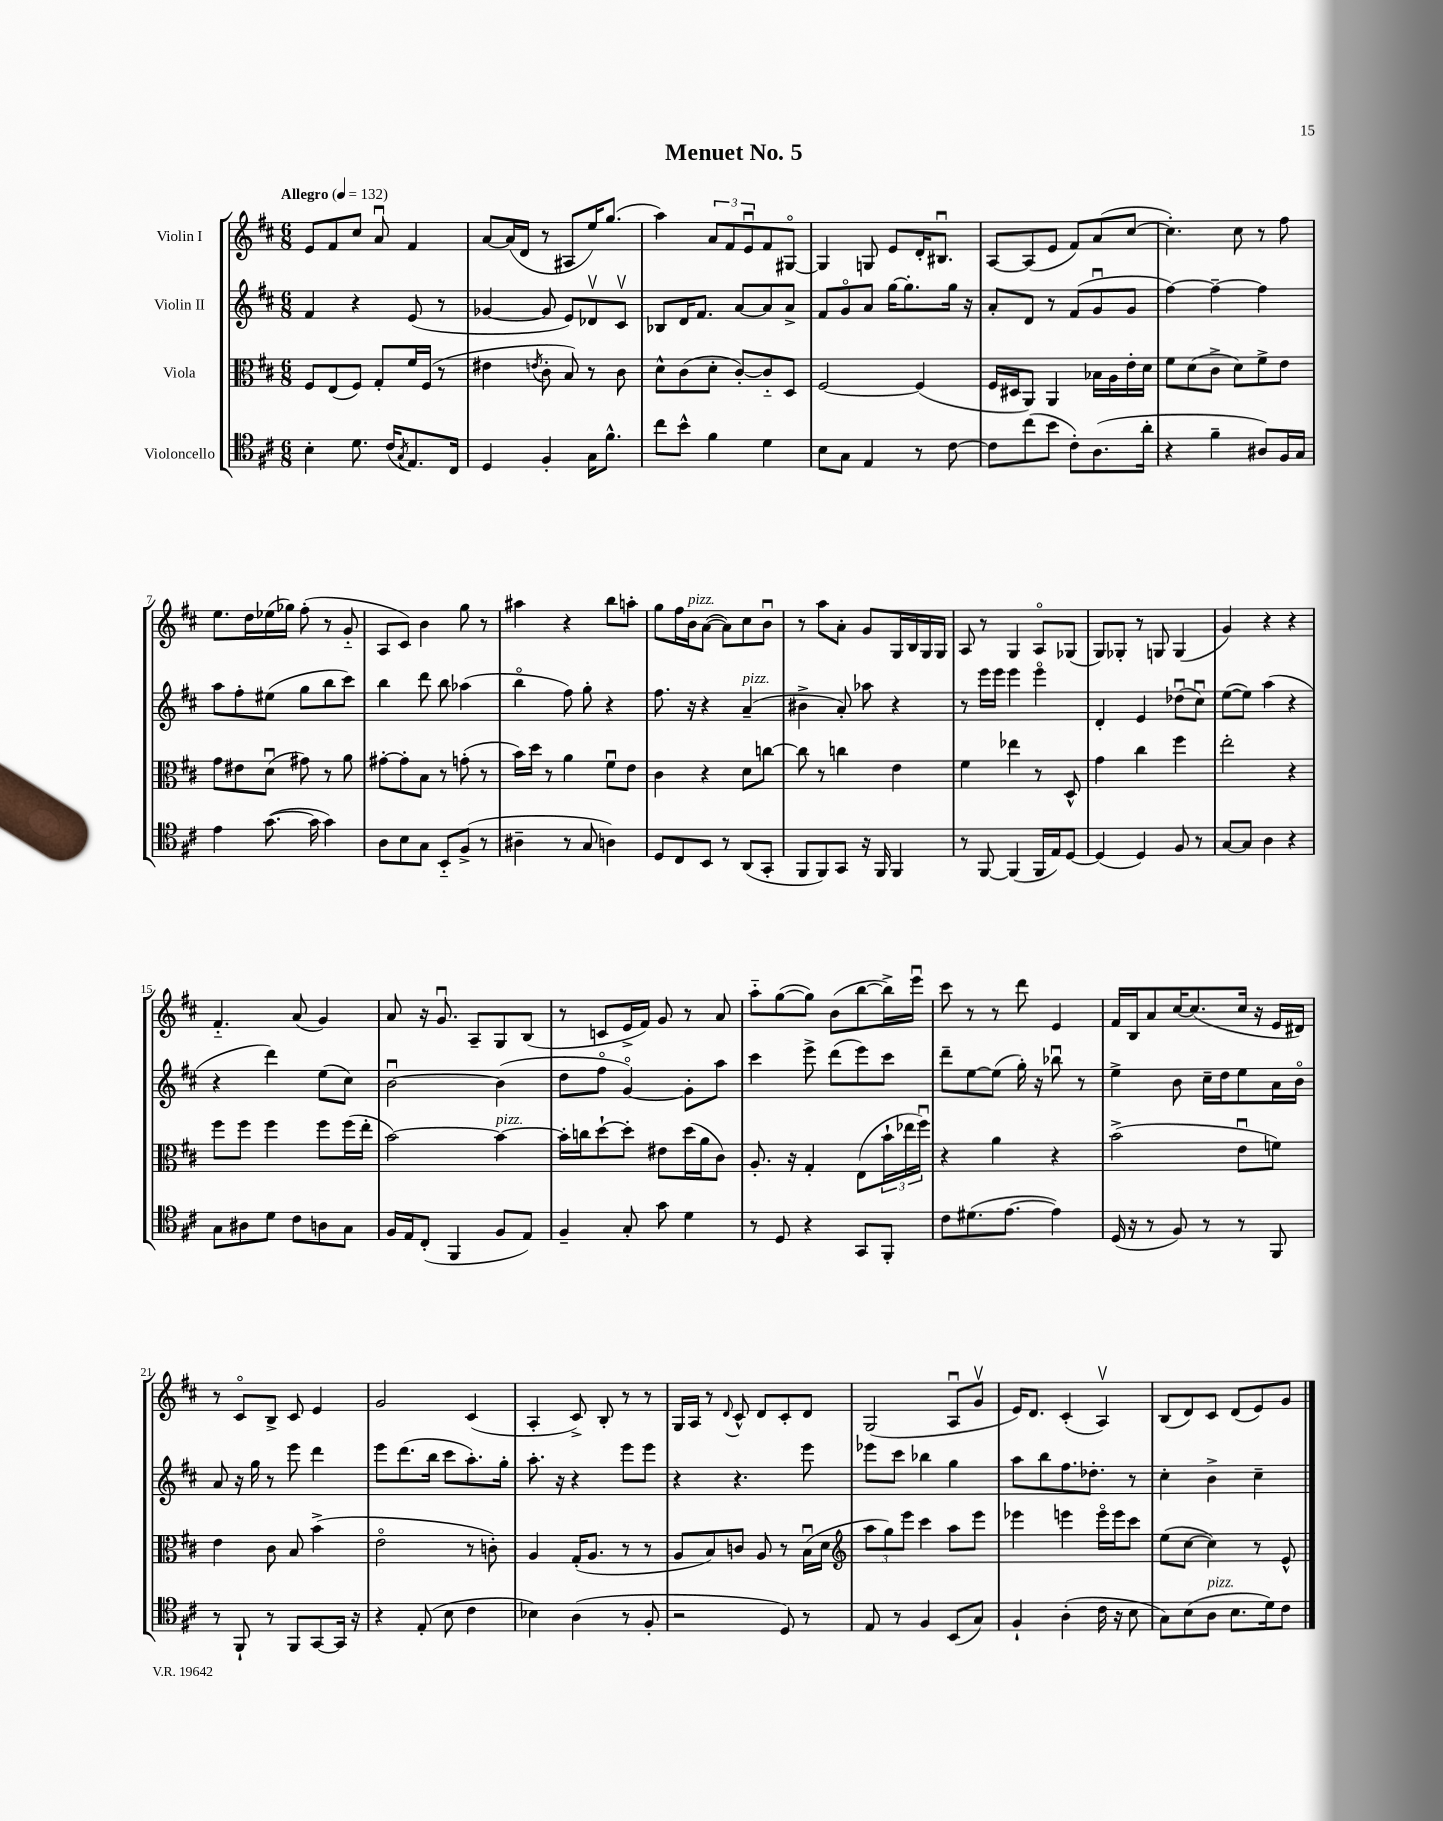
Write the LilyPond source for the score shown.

\header { title = "Menuet No. 5" }
<<
\new StaffGroup <<
\new Staff = "s0" \with { instrumentName = "Violin I" } {
    \clef treble \key d \major \numericTimeSignature \time 6/8 \tempo "Allegro" 4 = 132
    e'8 fis'8 cis''8 a'8\downbow fis'4 |
    a'8~ a'16( d'16 r8 ais8 e''16) g''8.( |
    a''4) \tuplet 3/2 { a'8 fis'8 e'8\downbow } fis'8 gis8~\flageolet |
    gis4 g8 e'8 d'16-. bis8.\downbow |
    a8~ a8( e'8 fis'8) a'8( cis''8~ |
    cis''4.-.) cis''8 r8 fis''8 |
    e''8. d''16 ees''16( ges''16) fis''8-.( r8 g'8-_ |
    a8 cis'8) b'4 g''8 r8 |
    ais''4 r4 b''8 a''8-. |
    g''8 fis''16 b'16^\markup { \italic "pizz." } a'8~( a'8) cis''8 b'8\downbow |
    r8 a''8 a'8-. g'8 g16 b16 g16 g16 |
    a8 r8 g4 a8\flageolet ges8( |
    g8) ges8-. r8 g8 g4( |
    g'4) r4 r4 |
    fis'4.-_ a'8( g'4) |
    a'8 r16 g'8.\downbow a8-- g8 b8( |
    r8 c'8 e'16-> fis'16) g'8 r8 a'8 |
    a''8-_ g''8~( g''8) b'8( b''8~ b''16->) e'''16\downbow |
    cis'''8 r8 r8 d'''8 e'4 |
    fis'16 b16 a'8 cis''16~ cis''8.( cis''16 r16 e'16 dis'16) |
    r8 cis'8\flageolet b8-> cis'8 e'4 |
    g'2 cis'4( |
    a4-. cis'8->) b8-. r8 r8 |
    g16 a16 r8 \appoggiatura { d'8 } cis'8-^ d'8 cis'8-. d'8 |
    g2( a8\downbow g'8\upbow |
    e'16) d'8. cis'4-.( a4\upbow) |
    b8( d'8) cis'8 d'8( e'8) g'8 \bar "|." |
}
\new Staff = "s1" \with { instrumentName = "Violin II" } {
    \clef treble \key d \major \numericTimeSignature \time 6/8
    fis'4 r4 e'8( r8 |
    ges'4~ ges'8 e'8) des'8\upbow cis'8\upbow |
    bes8 d'16 fis'8. a'8~ a'8 a'8-> |
    fis'8 g'8\flageolet a'8 g''16~ g''8.-. g''16 r16 |
    a'8-. d'8 r8 fis'8( g'8\downbow g'8 |
    fis''4~) fis''4~-- fis''4 |
    a''8 fis''8-. eis''8( g''8 b''8 cis'''8) |
    b''4 d'''8 b''8 aes''4( |
    b''4\flageolet fis''8) g''8-. r4 |
    fis''8. r16 r4 a'4--^\markup { \italic "pizz." }( |
    bis'4-> a'8-.) aes''8 r4 |
    r8 e'''16 e'''16 e'''4 e'''4\flageolet |
    d'4-. e'4 des''8\downbow( cis''8\downbow) |
    e''8~( e''8) a''4( r4 |
    r4 d'''4) e''8( cis''8) |
    b'2~\downbow b'4( |
    d''8 fis''8\flageolet g'4~\flageolet) g'8-. a''8 |
    cis'''4 e'''8-> d'''8( e'''8) cis'''8 |
    d'''8-- e''8~ e''8( g''16-.) r16 bes''8\downbow r8 |
    e''4-> b'8 cis''16-- d''16 e''8 a'16 b'16\flageolet |
    a'8 r16 g''16 r8 e'''8 d'''4 |
    e'''8 d'''8.( b''16 cis'''8 a''8.-.) g''16-. |
    a''8.-. r16 r4 e'''8 e'''8 |
    r4 r4. e'''8 |
    ees'''8 cis'''8 bes''4 g''4 |
    a''8 b''8 fis''8. des''8.-. r8 |
    cis''4-. b'4-> cis''4-- \bar "|." |
}
\new Staff = "s2" \with { instrumentName = "Viola" } {
    \clef alto \key d \major \numericTimeSignature \time 6/8
    fis8 e8( fis8) g8-. fis'16 fis16( r8 |
    eis'4 \acciaccatura { e'8 } cis'8-. b8) r8 cis'8 |
    d'8-^ cis'8( d'8-. cis'8~-.) cis'8-_ d8 |
    fis2~ fis4( |
    fis16 dis16 a,8) a,4 bes16 a16 e'16-. d'16 |
    fis'8 d'8( cis'8-> d'8) fis'8-> e'8 |
    g'8 eis'8 d'8\downbow( gis'8) r8 a'8 |
    gis'8~-. gis'8-. b8 r8 g'8-.( r8 |
    b'16) d''16 r8 a'4 fis'8\downbow e'8 |
    cis'4 r4 d'8 c''8~ |
    c''8 r8 c''4 e'4 |
    fis'4 ees''4 r8 d8-^ |
    g'4 cis''4 fis''4 |
    e''2-. r4 |
    fis''8 fis''8 fis''4 fis''8 fis''16( e''16-. |
    b'2~) b'4~^\markup { \italic "pizz." } |
    b'16-. c''16 d''8~-! d''8-. eis'8 d''16( a'16 cis'8) |
    a8.-. r16 g4-. e8( \tuplet 3/2 { b'16-! ees''16 fis''16\downbow) } |
    r4 a'4 r4 |
    b'2->( e'8\downbow f'8) |
    e'4 cis'8 b8 b'4->( |
    e'2\flageolet r8 c'8-.) |
    a4 g16-.( a8. r8 r8 |
    a8 b8) c'8 a8 r8 b16\downbow( d'16 |
    \clef treble \tuplet 3/2 { a''8 g''8) e'''8 } cis'''4 a''8 e'''8 |
    ees'''4 e'''4 e'''16\flageolet e'''16 cis'''8 |
    e''8( cis''8~ cis''4) r8 e'8-^ \bar "|." |
}
\new Staff = "s3" \with { instrumentName = "Violoncello" } {
    \clef tenor \key d \major \numericTimeSignature \time 6/8
    b4-. d'8. cis'16( \acciaccatura { g8 } e8.) cis16 |
    d4 fis4-. g16 fis'8.-^ |
    cis''8 b'8-^ fis'4 d'4 |
    b8 g8 e4 r8 cis'8~ |
    cis'8 cis''8( b'8 cis'8-.) a8.( a'16-. |
    r4 fis'4-- ais8) fis16 g16 |
    e'4 g'8.~( g'16 g'4) |
    a8 b8 g8 b,8-_ fis8->( r8 |
    ais4-- r8 g8 a4) |
    d8 cis8 b,8 r8 a,8( g,8-. |
    fis,8 fis,8) g,8 r16 fis,16 fis,4 |
    r8 fis,8~ fis,4( fis,16 e16) d8~ |
    d4( d4) fis8 r8 |
    g8~ g8 a4 r4 |
    g8 ais8 d'8 cis'8 a8 g8 |
    fis16 e16 cis8-.( fis,4 fis8 e8) |
    fis4-- g8-. g'8 d'4 |
    r8 d8 r4 g,8 fis,8-. |
    cis'8 dis'8.( e'8.~ e'4) |
    d16( r16 r8 fis8) r8 r8 fis,8 |
    r8 fis,8-! r8 fis,8 g,8~ g,16 r16 |
    r4 e8-.( b8 cis'4 |
    bes4) a4( r8 fis8-. |
    r2 d8) r8 |
    e8 r8 fis4 b,8( g8) |
    fis4-! a4-.( cis'16 r16 b8 |
    g8) b8( a8^\markup { \italic "pizz." } b8. d'16) cis'8 \bar "|." |
}
>>
>>
